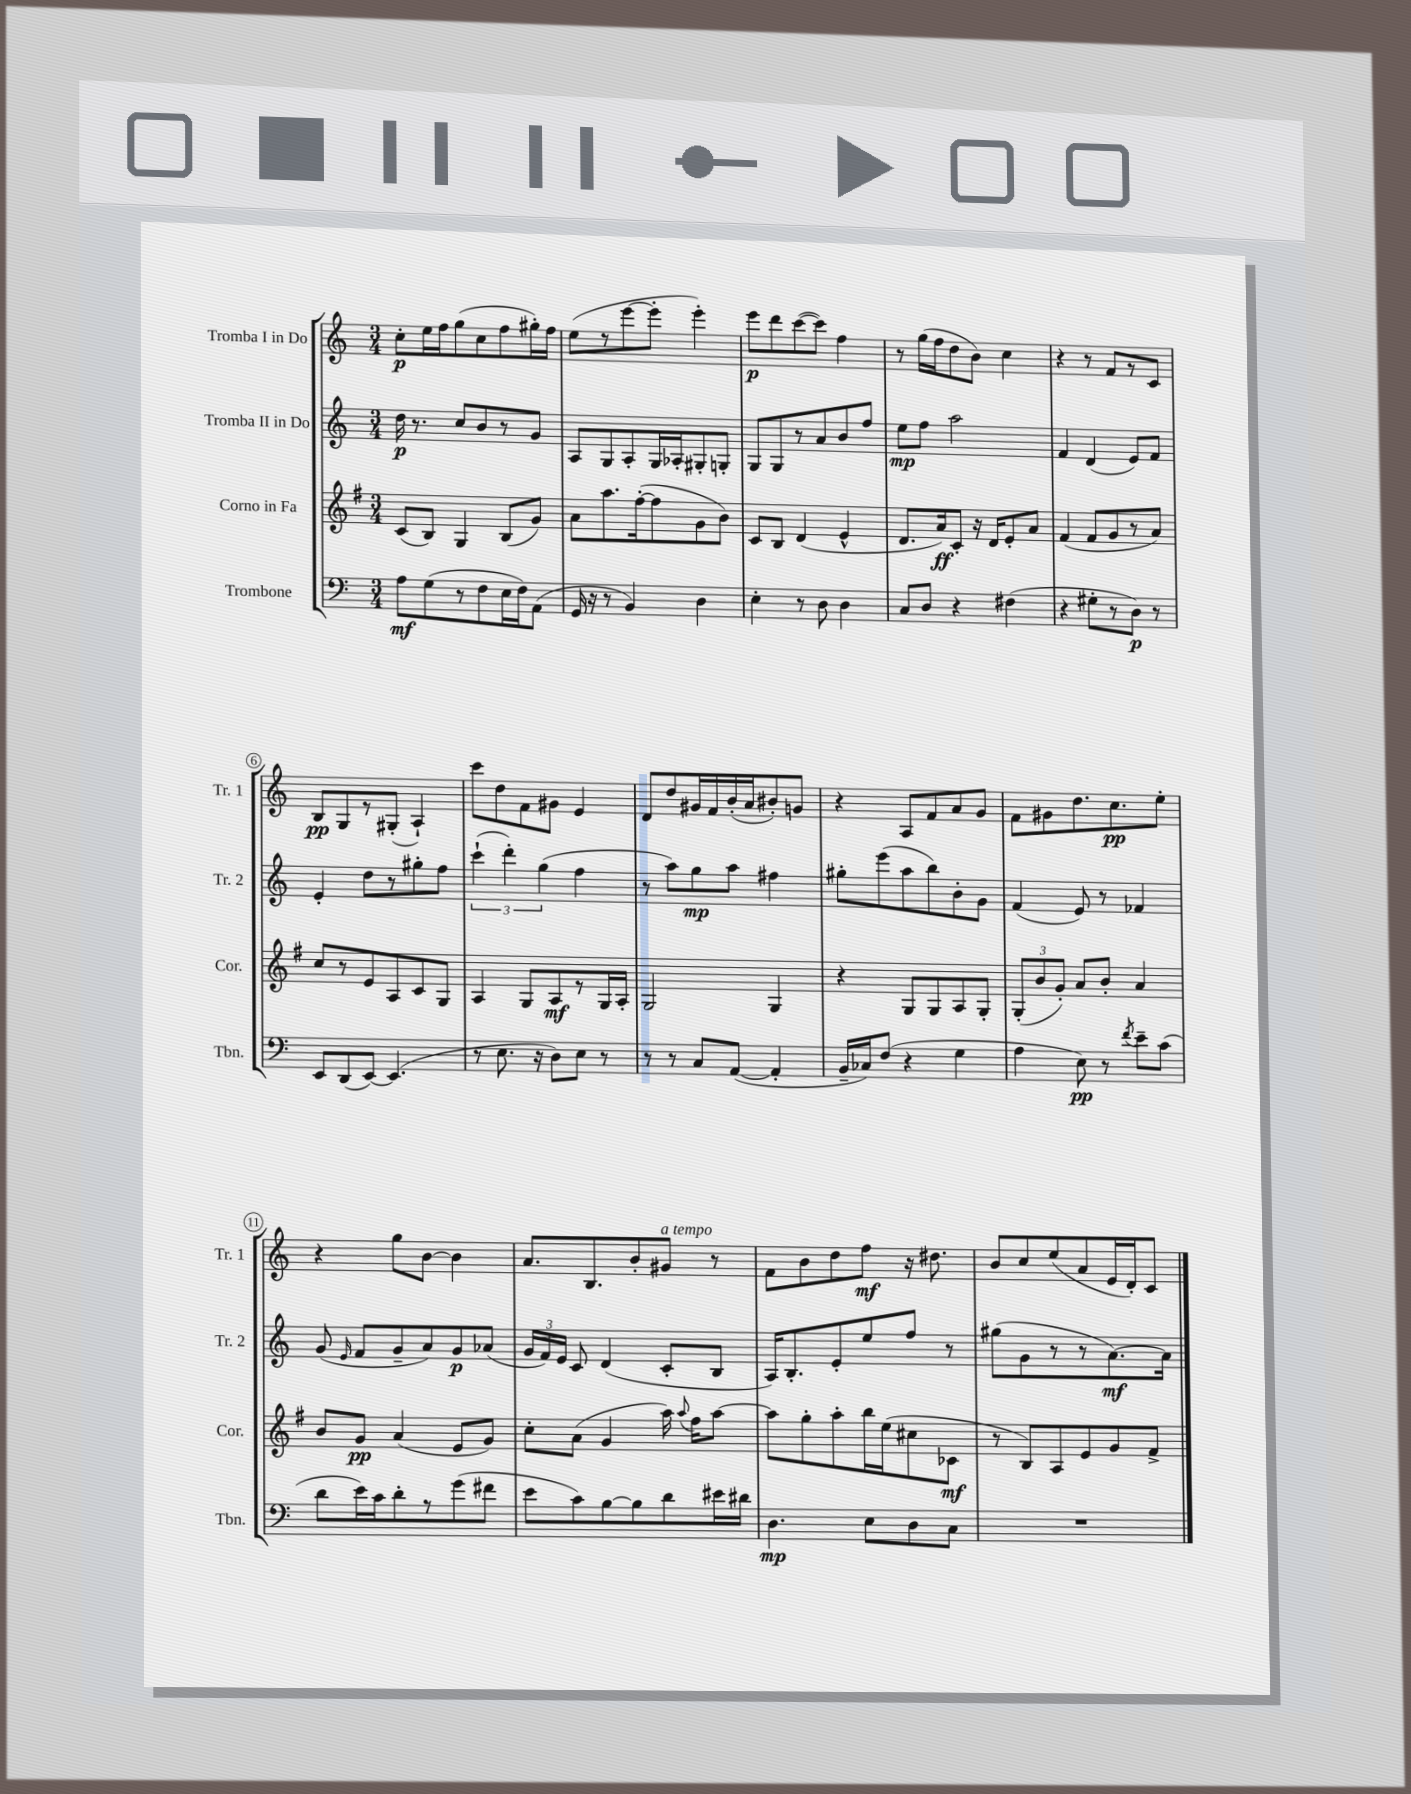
<<
\new StaffGroup <<
\new Staff = "s0" \with { instrumentName = "Tromba I in Do" shortInstrumentName = "Tr. 1" } {
    \clef treble \key c \major \numericTimeSignature \time 3/4
    \autoBeamOff c''8[-.\p e''16 f''16 g''8( c''8 f''8 gis''16-.) f''16] |
    e''8[( r8 e'''8~ e'''8]-. e'''4-.) |
    e'''8[\p d'''8 c'''8~( c'''8]) f''4 |
    r8 g''16[( f''16 d''8 b'8]) c''4 |
    r4 r8 f'8[ r8 c'8] |
    b8[\pp g8 r8 gis8]-.( a4-!) |
    c'''8[ d''8 f'8 gis'8] e'4 |
    d'8[ d''8 gis'16 f'16 b'16-.( a'16 bis'8-.) g'8] |
    r4 a8[ f'8 a'8 g'8] |
    f'8[ gis'8 d''8. c''8.\pp e''8]-. |
    r4 g''8[ b'8]~ b'4 |
    a'8.[ b8. b'8-. gis'8]^\markup { \italic "a tempo" } r8 |
    f'8[ b'8 d''8 f''8]\mf r16 dis''8. |
    b'8[ c''8 e''8( a'8 e'16 d'16-.) c'8] \bar "|." |
}
\new Staff = "s1" \with { instrumentName = "Tromba II in Do" shortInstrumentName = "Tr. 2" } {
    \clef treble \key c \major \numericTimeSignature \time 3/4
    \autoBeamOff d''16\p r8. c''8[ b'8 r8 g'8] |
    a8[ g8 a8-. g16 aes16-. gis8-. g8]-. |
    g8[ g8 r8 a'8 b'8 f''8] |
    e''8[\mp f''8] a''2 |
    f'4 d'4( e'8[) f'8] |
    e'4-. d''8[ r8 gis''8-. f''8] |
    \tuplet 3/2 { c'''4-!( d'''4-.) g''4( } f''4 |
    r8 a''8[) g''8\mp a''8] fis''4 |
    gis''8[-. e'''8( a''8 b''8) b'8-. g'8] |
    f'4( e'8) r8 fes'4 |
    g'8( \grace { e'16 } f'8[ g'8-- a'8) g'8\p aes'8]( |
    \tuplet 3/2 { g'16[ f'16) e'16] } c'8 d'4( c'8[-. b8] |
    a16[) b8.-. e'8-. e''8 f''8] r8 |
    gis''8[( g'8 r8 r8 a'8.~\mf) a'16] \bar "|." |
}
\new Staff = "s2" \with { instrumentName = "Corno in Fa" shortInstrumentName = "Cor." } {
    \clef treble \key g \major \numericTimeSignature \time 3/4
    \autoBeamOff c'8[( b8]) g4 b8[( g'8]) |
    a'8[ a''8. fis''16~-.( fis''8 g'8 b'8]) |
    c'8[ b8] d'4( e'4-^ |
    d'8.[ a'16\ff) c'8]-. r16 d'16[ e'8-. a'8] |
    fis'4( fis'8[ g'8 r8 a'8]) |
    c''8[ r8 e'8 a8 c'8 g8] |
    a4 g8[ a8\mf r8 g16 a16]-. |
    g2 g4 |
    r4 g8[ g8 a8 g8]-. |
    \tuplet 3/2 { g8[-.( b'8 g'8]-.) } a'8[ b'8]-. a'4 |
    b'8[ g'8]\pp a'4( e'8[ g'8]) |
    c''8[-. a'8]( g'4 a''16) \appoggiatura { a''8 } fis''16[ a''8]~ |
    a''8[ g''8-. a''8-. b''16 e''16( cis''8 ces'8]\mf |
    r8 b8[) a8 e'8 g'8 fis'8]-> \bar "|." |
}
\new Staff = "s3" \with { instrumentName = "Trombone" shortInstrumentName = "Tbn." } {
    \clef bass \key c \major \numericTimeSignature \time 3/4
    \autoBeamOff a8[\mf g8( r8 f8 e16 f16) a,8]( |
    g,16 r16 r8 b,4) d4 |
    e4-. r8 d8 d4 |
    c8[ d8] r4 fis4( |
    r4 gis8[-. r8 d8]\p) r8 |
    e,8[ d,8( e,8]~) e,4.( |
    r8 e8. r16 d8[) e8] r8 |
    r8 r8 c8[ a,8]~( a,4-. |
    b,16[-- ces16) f8]( r4 g4 |
    a4 e8\pp) r8 \acciaccatura { f'8 } e'8[-- c'8]( |
    d'8[ e'16) c'16 d'8-. r8 g'8( fis'8] |
    e'8[ c'8) b8~ b8 d'8 eis'16 dis'16] |
    d4.\mp e8[ d8 c8] |
    R2. \bar "|." |
}
>>
>>
\layout { \context { \Score \override BarNumber.stencil = #(make-stencil-circler 0.1 0.3 ly:text-interface::print) } }
